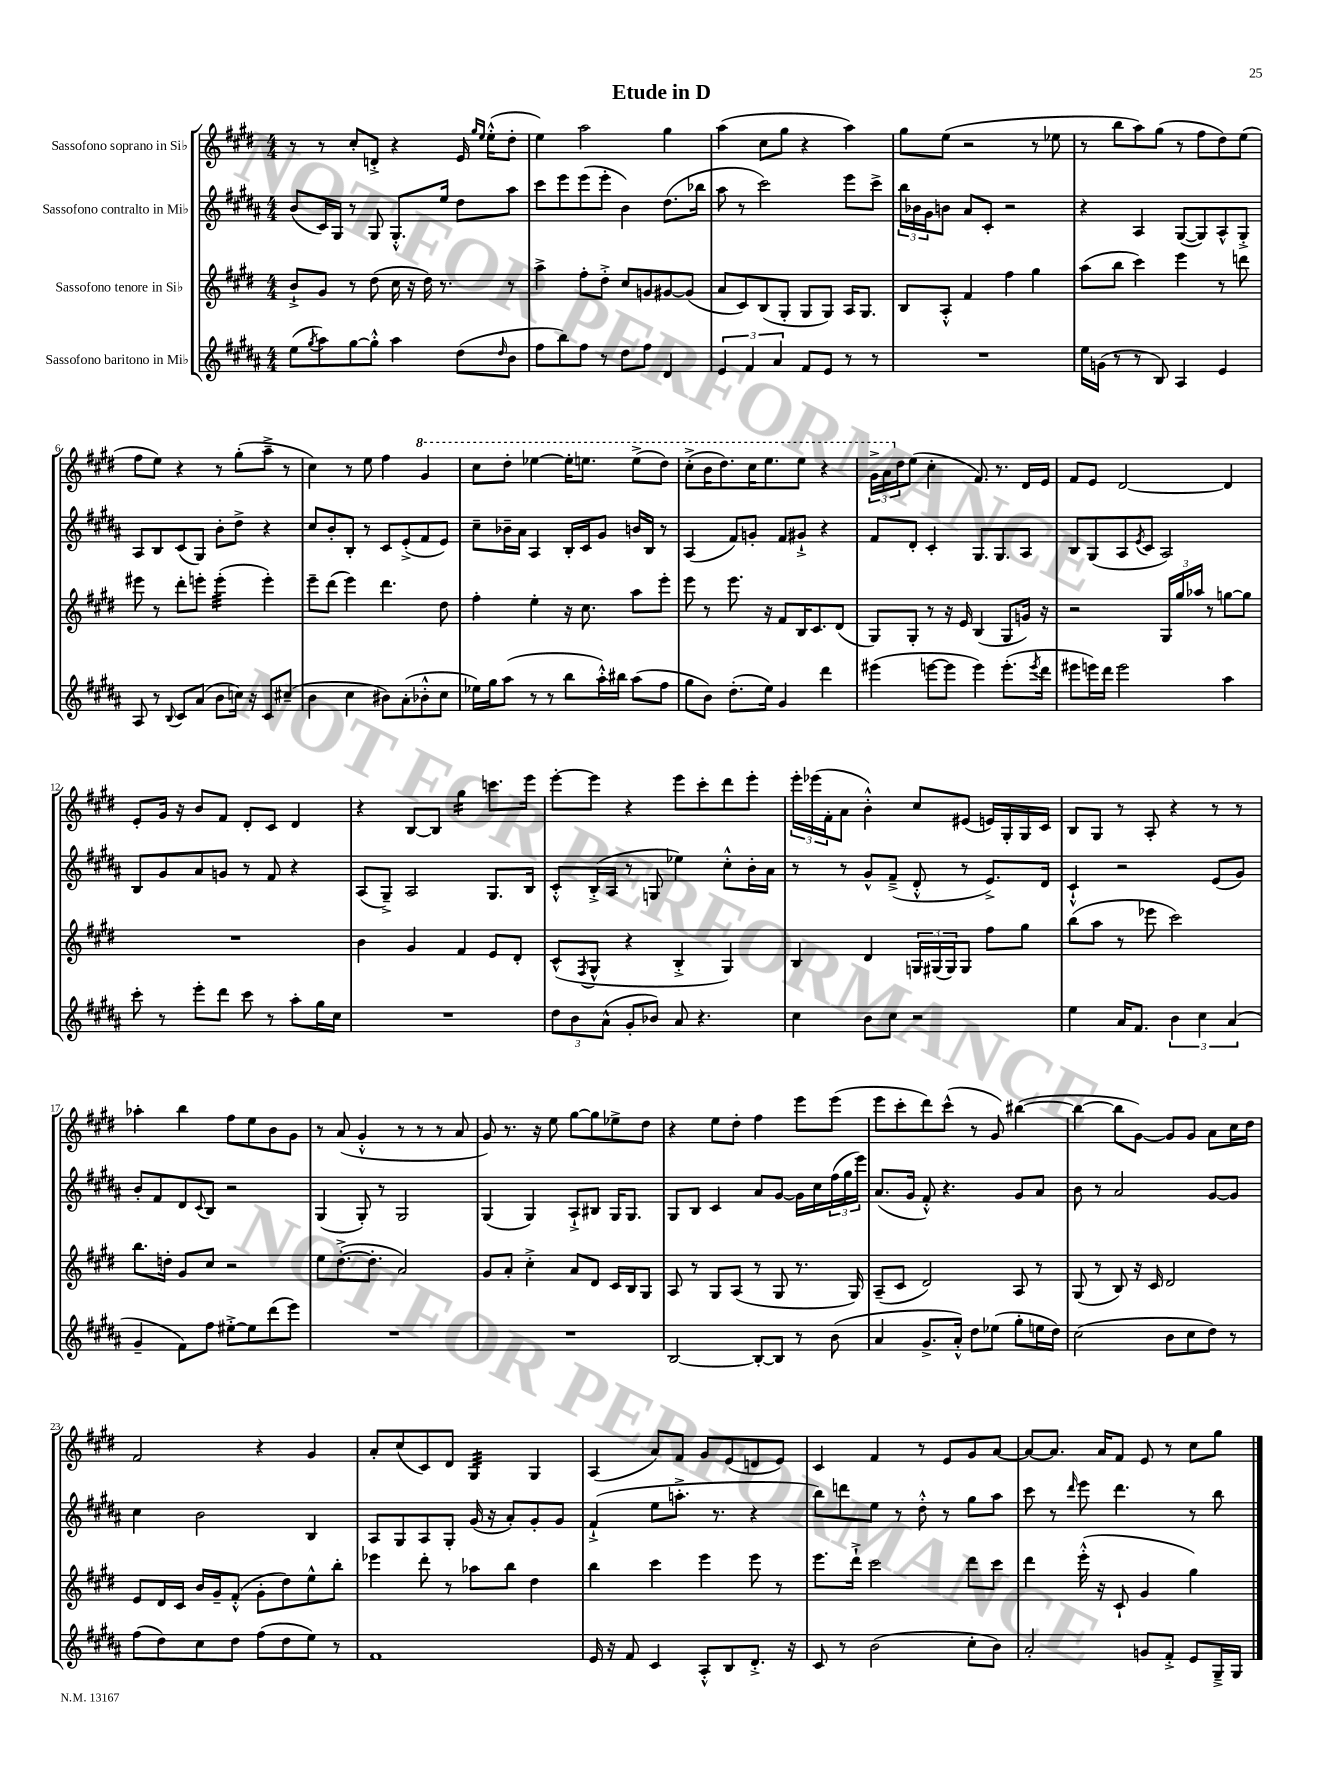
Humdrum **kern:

**kern	**kern	**kern	**kern
*staff4	*staff3	*staff2	*staff1
*clefG2	*clefG2	*clefG2	*clefG2
*k[f#c#g#d#a#]	*k[f#c#g#d#]	*k[f#c#g#d#a#]	*k[f#c#g#d#]
*M4/4	*M4/4	*M4/4	*M4/4
(8ee	8b`^	(8b	8r
8qgg#	.	.	.
8aa#)	8g#	16c#)	8r
.	.	16G#	.
[8gg#	8r	8r	8cc#'
8gg#'^^]	(8dd#	8G#	8d'^
4aa#	16cc#	8.G#'^^	4r
.	16r	.	.
.	16dd#)	.	.
.	8.r	16ee	.
(8dd#	.	8dd#	16e
.	.	.	16qqgg#
.	.	.	16qqee
.	.	.	(16ee'^^
16qqdd#	.	.	.
8b	8r	8aa#	8dd#'
=	=	=	=
8ff#	4aa^	8ccc#	4ee)
8bb)	.	8eee	.
8ff#	8ff#'	(8eee	2aa
8r	8dd#'^	8eee'	.
8dd#	8cc#	4b)	.
8ff#	8g	.	.
4d#	[8g#	(8.dd#	4gg#
.	(8g#]	.	.
.	.	16bb-	.
=	=	=	=
6e	8a	8aa#	(4aa
.	8c#)	8r	.
6f#	.	.	.
.	(8B	2ccc#)	8cc#
6a#	.	.	.
.	8G#'	.	8gg#
8f#	8G#	.	4r
8e	8G#)	.	.
8r	16A	8eee	4aa)
.	8.G#	.	.
8r	.	8ccc#^	.
=	=	=	=
1r	8B	24bb	8gg#
.	.	24b-	.
.	.	24g#	.
.	8A'^^	8b	(8ee
.	4f#	8a#	2r
.	.	8c#'	.
.	4ff#	2r	.
.	4gg#	.	8r
.	.	.	8ee-
=	=	=	=
16ee	(8aa	4r	8r
(16g	.	.	.
8r	8bb	.	8bb
8r	4ccc#)	4A#	8aa)
8B)	.	.	(8gg#
4A#	4eee	([8G#	8r
.	.	8G#])	8ff#
4e	8r	8A#^^	8dd#)
.	8ddd	8G#'^	(8ee
=	=	=	=
8A#	8eee#	8A#	8ff#
8r	8r	8B	8ee)
8qqB	.	.	.
8c#	8ddd#'	(8c#	4r
(8a#	8eee'	8G#)	.
8b	(4eee'	8b'	8r
16cc)	.	8dd#^	(8gg#'
16r	.	.	.
8c#	4eee')	4r	8aa~^
(8cc#~	.	.	8r
=	=	=	=
4b	8eee~	8cc#	4cc#)
.	(8ddd#	8b'	.
4cc#	4eee)	8B'	8r
.	.	8r	8ee
8b#)	4.ddd#	8c#	4ff#
(8a#'	.	(8e'^	.
8b-'^^	.	8f#	4gg#
8cc#	8dd#	8e)	.
=	=	=	=
16ee-)	4ff#'	8cc#~	8ccc#
16gg#	.	.	.
(8aa#	.	16b-~	8ddd#'
.	.	16a#	.
8r	4ee'	4A#	[4eee-
8r	.	.	.
8bb	16r	16B'	16eee-']
.	8.cc#	16c#	8.eee
16aa#'^^)	.	8g#	.
16bb#	.	.	.
(8aa#	8aa	16b	(8eee^
.	.	16B	.
8ff#	8eee'	8r	8ddd#)
=	=	=	=
8gg#	8eee	(4A#	(8ccc#'^
8b)	8r	.	16bb
.	.	.	8.ddd#)
(8.dd#'	8.eee	8f#)	.
.	.	8g'	16ccc#
16ee)	16r	.	8.eee
4g#	8f#	8f#	.
.	16B	8g#`^	8eee
.	8.c#	.	.
4ddd#	.	4r	4r
.	(8d#	.	.
=	=	=	=
(4eee#	8G#)	8f#	24gg#^
.	.	.	24aa
.	.	.	24dd#
.	8G#'	8d#'	(8ee
[8eee	8r	4c#'	4cc#'
8eee]	16r	.	.
.	16e	.	.
4eee)	(4B	8.G#	8.f#)
.	.	8.G#	8.r
(8.eee'	8G#	.	.
.	16g)	8A#	16d#
8qeee	.	.	.
16ddd#	16r	.	16e
=	=	=	=
8eee#	2r	8B	8f#
16eee)	.	(8G#	8e
16ddd#	.	.	.
2eee	.	8A#	[2d#
.	.	8qe	.
.	.	8c#	.
.	24G#	2A#)	.
.	24gg#	.	.
.	24aa-	.	.
.	8r	.	.
4aa#	[8gg	.	4d#]
.	8gg]	.	.
=	=	=	=
8ccc#'	1r	8B	8e'
8r	.	8g#	16g#
.	.	.	16r
8eee'	.	8a#	8b
8ddd#	.	8g	8f#
8ccc#	.	8r	8d#'
8r	.	8f#	8c#
8aa#'	.	4r	4d#
16gg#	.	.	.
16cc#	.	.	.
=	=	=	=
1r	4b	(8A#	4r
.	.	8G#~^)	.
.	4g#	2A#	[8B
.	.	.	8B]
.	4f#	.	4gg#
.	8e	8.G#	8.ccc
.	8d#'	.	.
.	.	16B	16eee
=	=	=	=
12dd#	(8c#^^	8c#'^^	[8eee'
12b	.	.	.
.	8qF#	.	.
.	8G#^^	(16B'^	8eee]
(12a#^^	.	.	.
.	.	16A#	.
8g#'	4r	8r	4r
8b-)	.	8G	.
8a#	4B'^	4ee-)	8eee
4.r	.	.	8ccc#'
.	4G#)	8cc#'^^	8ddd#
.	.	16b'	8eee'
.	.	16a#	.
=	=	=	=
4cc#	4B	8r	24eee'
.	.	.	(24eee-
.	.	.	24f#'
.	.	8r	8a
8b	4d#	8g#^^	4b'^^)
8cc#	.	(8f#~^	.
2r	24G	8d#'^^	8cc#
.	(24G#	.	.
.	24G#)	.	.
.	8G#	8r	(8e#
.	8ff#	8.e^)	16e)
.	.	.	16G#'
.	8gg#	.	16G#
.	.	16d#	16c#
=	=	=	=
4ee	(8bb	4c#`^^	8B
.	8aa	.	8G#
16a#	8r	2r	8r
8.f#	.	.	.
.	8eee-	.	8A'
6b	2ccc#)	.	4r
6cc#	.	.	.
.	.	(8e	8r
(6a#	.	.	.
.	.	8g#)	8r
=	=	=	=
4g#~	8.bb	8b'	4aa-'
.	.	8f#	.
.	16dd'	.	.
8f#)	8g#	8d#	4bb
.	.	8qqc#	.
8ff#	8cc#	8B	.
[8ee#'^	2r	2r	8ff#
8ee#]	.	.	8ee
(8ddd#	.	.	8b
8eee)	.	.	8g#
=	=	=	=
1r	8ee	(4G#	8r
.	([8.dd#'^	.	(8a
.	.	8G#')	4g#'^^
.	8.dd#']	.	.
.	.	8r	.
.	2a)	2G#	8r
.	.	.	8r
.	.	.	8r
.	.	.	8a
=	=	=	=
1r	8g#	(4G#	8g#)
.	8a'	.	8.r
.	4cc#'^	4G#)	.
.	.	.	16r
.	.	.	8ee
.	8a	8A#`^	[8gg#
.	8d#	8B#	8gg#]
.	16c#	16G#	8ee-^
.	16B	8.G#	.
.	8G#	.	8dd#
=	=	=	=
[2B	8A	8G#	4r
.	8r	8B	.
.	8G#	4c#	8ee
.	(8A	.	8dd#'
8B'_	8r	8a#	4ff#
8B]	8G#	[8g#	.
8r	8.r	16g#]	8eee
.	.	16cc#	.
(8b	.	(24ff#	(8eee
.	.	24gg#	.
.	16G#)	.	.
.	.	24eee)	.
=	=	=	=
4a#	(8A~	(8.a#	8eee
.	8c#	.	8ccc#'
.	.	16g#	.
8.g#^	2d#)	8f#'^^)	8ddd#)
.	.	4.r	(8ccc#^^
16a#'^^)	.	.	.
8dd#	.	.	8r
(8ee-	.	.	8g#)
8gg#'	8A	8g#	([4bb#
16ee	8r	8a#	.
16dd#)	.	.	.
=	=	=	=
(2cc#	(8G#	8b	4bb#_
.	8r	8r	.
.	8B)	2a#	8bb#]
.	16r	.	[8g#)
.	16c#	.	.
8b	2d#	.	8g#]
8cc#	.	.	8g#
8dd#)	.	[8g#	8a
8r	.	8g#]	16cc#
.	.	.	16dd#
=	=	=	=
(8ff#	8e	4cc#	2f#
8dd#)	16d#	.	.
.	16c#	.	.
8cc#	16b	2b	.
.	16g#~	.	.
8dd#	(8f#'^^	.	.
(8ff#	8g#'	.	4r
8dd#	8dd#)	.	.
8ee)	8ee^^	4B	4g#
8r	8bb'	.	.
=	=	=	=
1f#	4eee-	8A#	8a'
.	.	8G#	(8cc#
.	8ddd#'	8A#	8c#)
.	8r	8G#'	8d#
.	8aa-	(16g#	4G#
.	.	16r	.
.	8bb	8a#')	.
.	4dd#	8g#'	4G#
.	.	8g#	.
=	=	=	=
16e	4bb	(4f#`^	(4A
16r	.	.	.
8f#	.	.	.
4c#	4ccc#	8ee	8a)
.	.	8.aa'^	8f#
8A#'^^	4eee	.	8g#
.	.	8.r	.
8B	.	.	(8e
8.d#'^	8eee	4r	8d
.	8r	.	8e)
16r	.	.	.
=	=	=	=
8c#	8.eee	8bb)	4c#
8r	.	8ddd	.
.	16ddd#`^	.	.
(2b	2ccc#	8ee	4f#
.	.	8r	.
.	.	8dd#'^^	8r
.	.	8r	8e
8cc#'	8ddd#	8gg#	8g#
8b)	8ccc#	8aa#	[8a
=	=	=	=
2a#'	4ddd#	8ccc#	8a_
.	.	8r	8.a]
.	.	16qqddd#	.
.	(16eee'^^	8eee	.
.	16r	.	16a
.	8c#`	4.ddd#	8f#
8g	4g#	.	8e
8f#'^	.	.	8r
8e	4gg#)	8r	8cc#
16G#~^	.	8bb	8gg#
16G#	.	.	.
==	==	==	==
*-	*-	*-	*-
